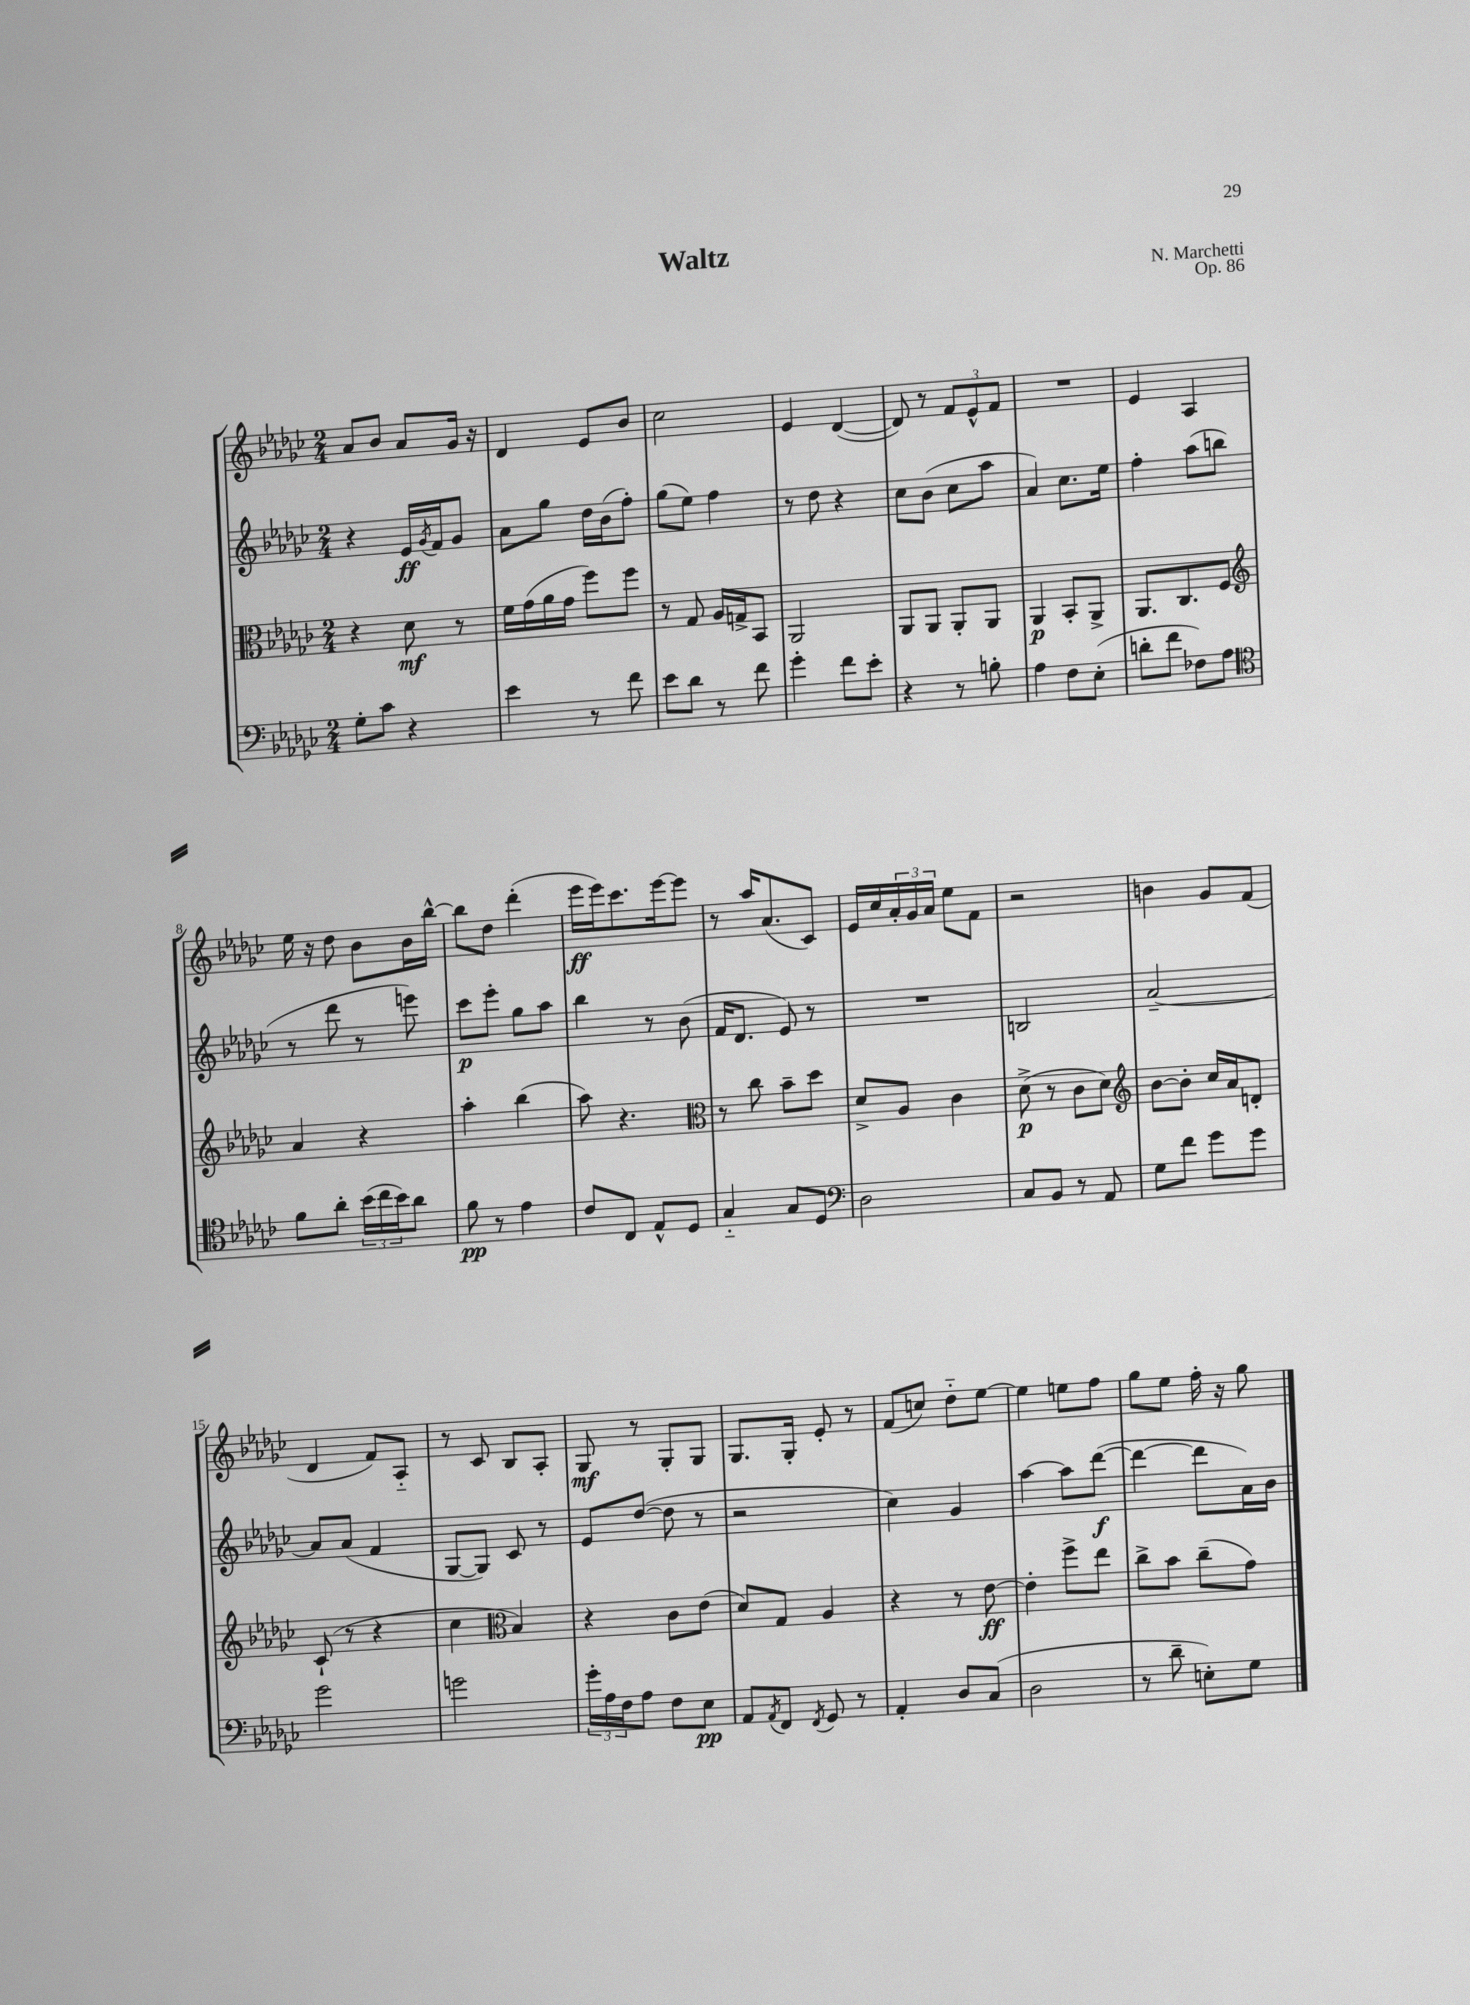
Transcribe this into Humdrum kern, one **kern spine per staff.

**kern	**kern	**kern	**kern
*staff4	*staff3	*staff2	*staff1
*clefF4	*clefC3	*clefG2	*clefG2
*k[b-e-a-d-g-c-]	*k[b-e-a-d-g-c-]	*k[b-e-a-d-g-c-]	*k[b-e-a-d-g-c-]
*M2/4	*M2/4	*M2/4	*M2/4
8G-'	4r	4r	8a-
8c-	.	.	8b-
4r	8d-	16e-	8a-
.	.	8qg-	.
.	.	16f	.
.	8r	8g-	16g-
.	.	.	16r
=	=	=	=
4e-	16f	8a-	4d-
.	(16g-	.	.
.	16a-	8gg-	.
.	16g-	.	.
8r	8ff)	16dd-	8e-
.	.	(16b-	.
8f	8ff	8ff')	8b-
=	=	=	=
8e-	8r	(8gg-	2cc-
8d-	8G-	8ee-)	.
8r	16A-	4ff	.
.	16G^	.	.
8f	8BB-	.	.
=	=	=	=
4g-'	2AA-	8r	4e-
.	.	8dd-	.
8f	.	4r	([4d-
8e-'	.	.	.
=	=	=	=
4r	8AA-	8cc-	8d-])
.	8AA-	(8b-	8r
8r	8AA-'	8cc-	12f
.	.	.	12e-^^
8B'	8AA-	8aa-	.
.	.	.	12f
=	=	=	=
4A-	4AA-	4a-)	2r
8F	8BB-'	8.cc-	.
(8E-'	8AA-^	.	.
.	.	16ee-	.
=	=	=	=
8d'	8.AA-	4ff'	4e-
8f	.	.	.
.	8.C-	.	.
8F-)	.	(8aa-	4A-
8A-	8F	8bb	.
=	=	=	=
*clefC4	*clefG2	*	*
8f	4a-	8r	16ee-
.	.	.	16r
8a-'	.	8ddd-	8dd-
(24b-	4r	8r	8b-
24cc-	.	.	.
24b-)	.	.	.
8a-	.	8eee)	16b-
.	.	.	[16bb-^^
=	=	=	=
8f	4aa-'	8ccc-	8bb-]
8r	.	8eee-'	8dd-
4e-	(4bb-	8gg-	(4ddd-'
.	.	8aa-	.
=	=	=	=
8c-	8aa-)	4bb-	16eee-
.	.	.	16eee-)
8C-	4.r	.	8.ccc-
8E-^^	.	8r	.
.	.	.	[16eee-
8D-	.	(8b-	8eee-]
=	=	=	=
*	*clefC3	*	*
4G-'~	8r	16f	8r
.	.	8.d-	.
.	8cc-	.	16aa-
.	.	.	(8.a-
8G-	8b-~	8e-)	.
8D-	8dd-	8r	8c-)
=	=	=	=
*clefF4	*	*	*
2D-	8d-^	2r	16e-
.	.	.	16cc-
.	8A-	.	24a-'
.	.	.	24g-
.	.	.	24a-
.	4c-	.	8ee-
.	.	.	8f
=	=	=	=
8C-	(8d-^	2B	2r
8BB-	8r	.	.
8r	8c-	.	.
8AA-	8d-)	.	.
=	=	=	=
*	*clefG2	*	*
8G-	[8b-	[2a-~	4b
8f	8b-']	.	.
8g-	16cc-	.	8g-
.	16a-	.	.
8g-	8d'	.	(8f
=	=	=	=
2g-	(8c-`	8a-]	4d-
.	8r	(8a-	.
.	4r	4f	8f)
.	.	.	8A-'~
=	=	=	=
2g	4cc-	[8G-	8r
.	.	8G-])	8c-
*	*clefC3	*	*
.	4B-)	8c-	8B-
.	.	8r	8A-'
=	=	=	=
24g-'	4r	8e-	8G-
24A-	.	.	.
24F	.	.	.
8A-	.	([8dd-	8r
8F	8c-	8dd-]	8G-'
8E-	(8e-	8r	8G-
=	=	=	=
8AA-	8d-)	2r	8.G-
8qAA-	.	.	.
8FF	8G-	.	.
.	.	.	16G-'
8qFF	.	.	.
8GG-	4A-	.	8e-'
8r	.	.	8r
=	=	=	=
4AA-'	4r	4cc-)	(8f
.	.	.	8cc)
8D-	8r	4g-	8dd-'~
(8C-	[8e-	.	[8ee-
=	=	=	=
2D-	4e-']	[4aa-	4ee-]
.	8ff^	8aa-]	8ee
.	8ee-	([8ddd-	8ff
=	=	=	=
8r	8cc-^	4ddd-_	8gg-
8d-~	8b-	.	8ee-
8E')	(8cc-~	8ddd-]	16ff'
.	.	.	16r
8G-	8g-)	16a-)	8gg-
.	.	16b-	.
==	==	==	==
*-	*-	*-	*-
